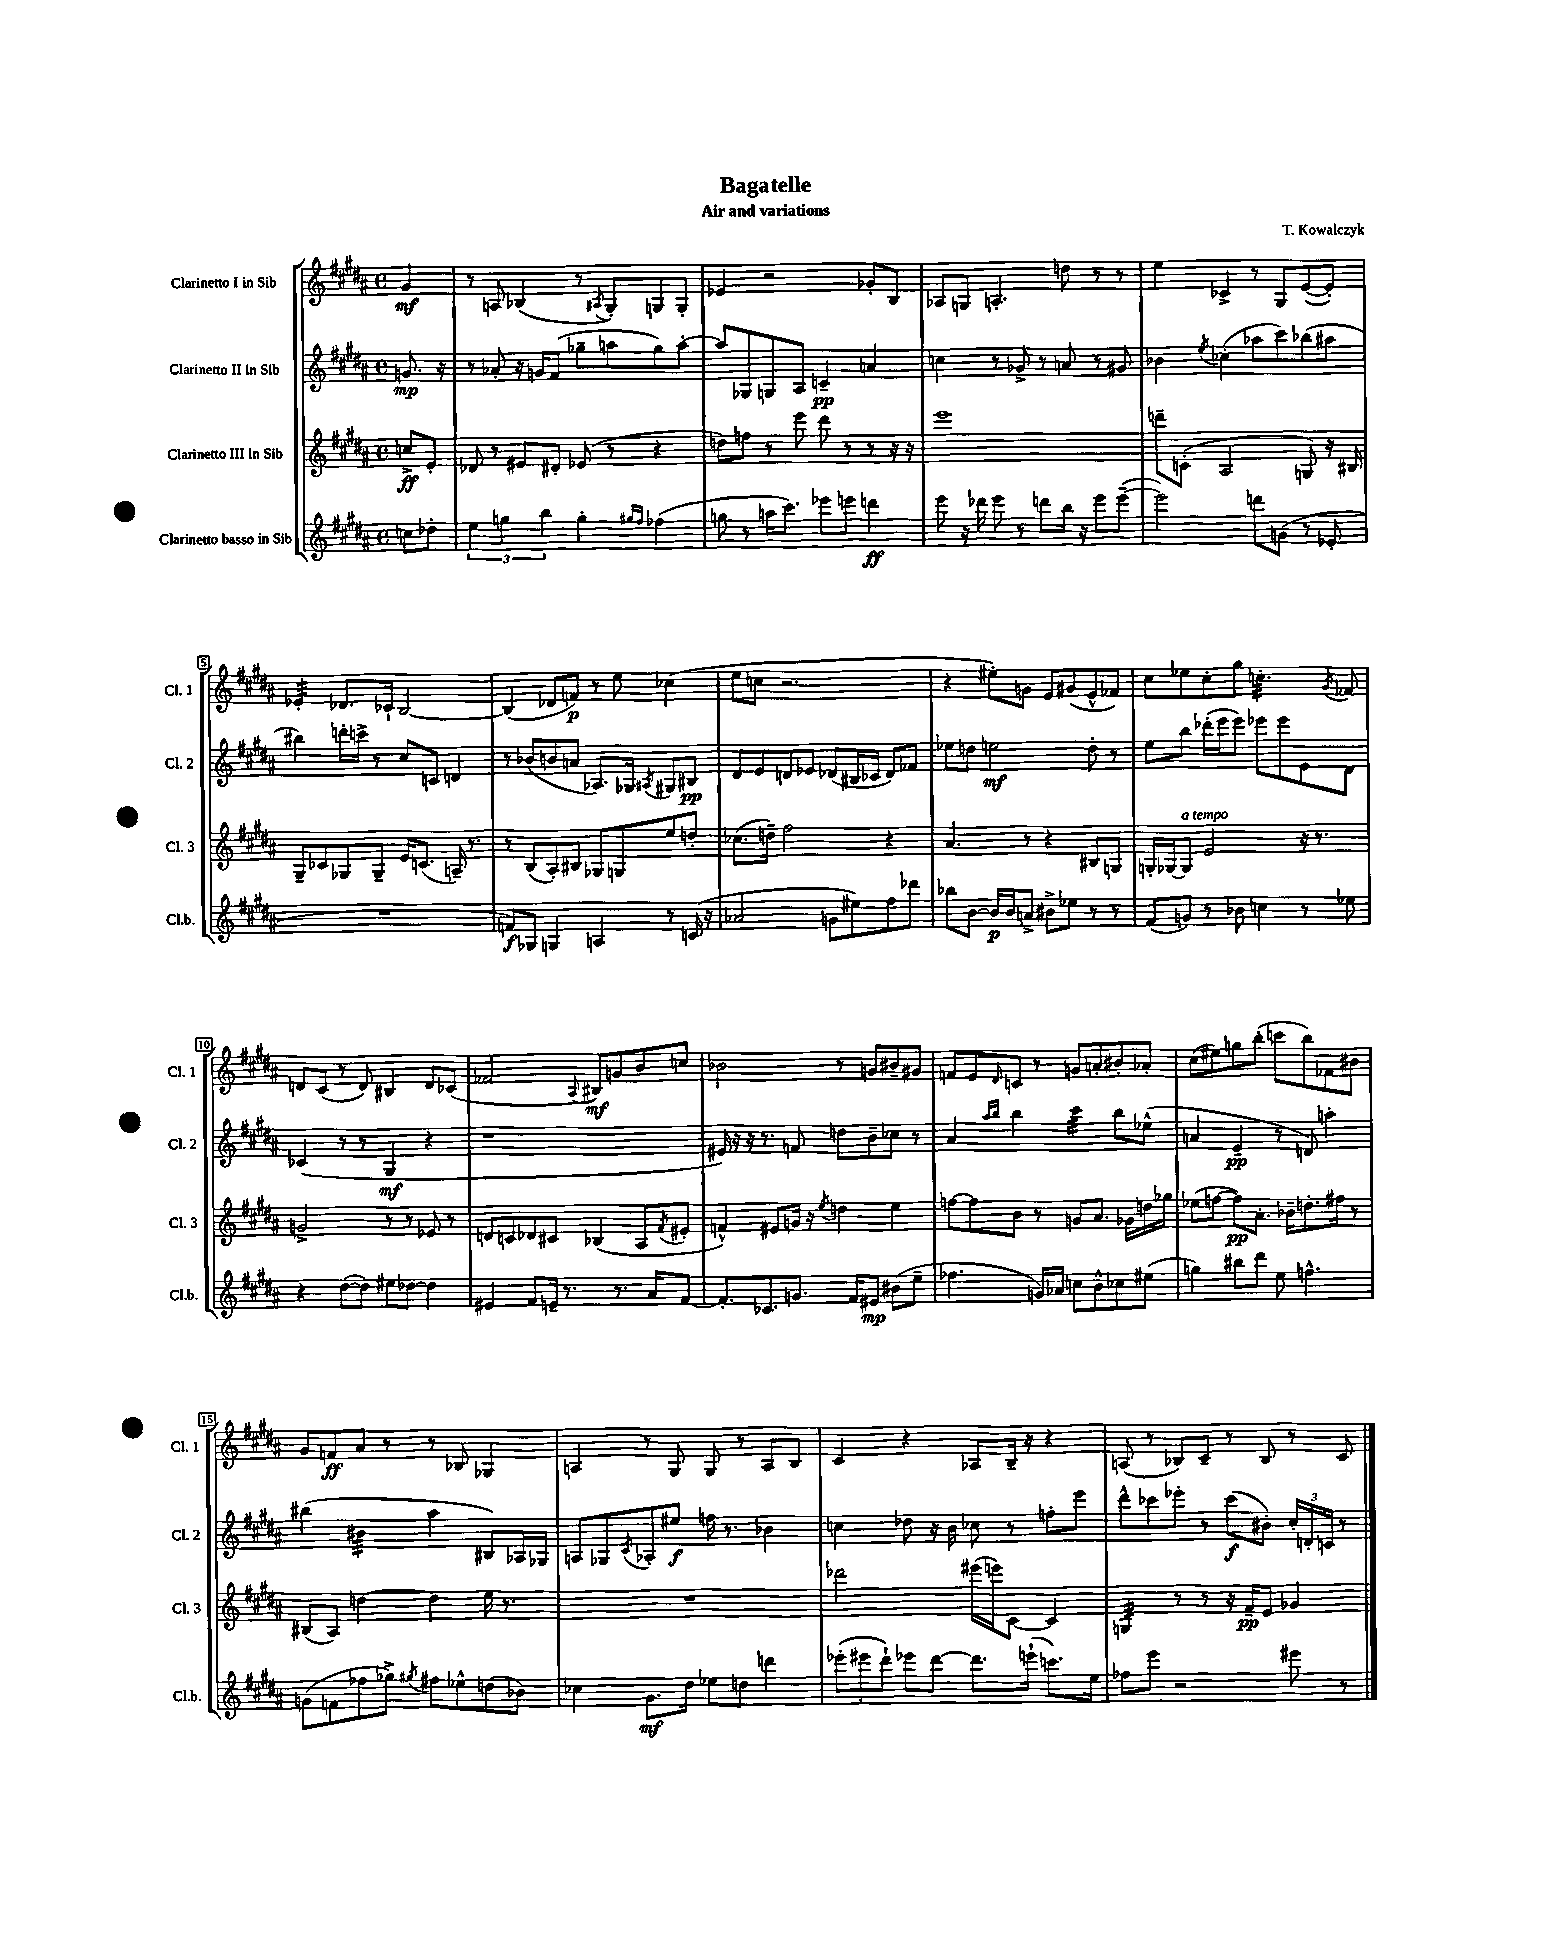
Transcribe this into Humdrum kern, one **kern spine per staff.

**kern	**kern	**kern	**kern
*staff4	*staff3	*staff2	*staff1
*clefG2	*clefG2	*clefG2	*clefG2
*k[f#c#g#d#a#]	*k[f#c#g#d#a#]	*k[f#c#g#d#a#]	*k[f#c#g#d#a#]
*M4/4	*M4/4	*M4/4	*M4/4
*met(c)	*met(c)	*met(c)	*met(c)
8cc	8cc^	8.g	4g#
8dd-'	8e'	.	.
.	.	16r	.
=	=	=	=
6ee	8d-	8r	8r
.	8r	8a-'	8A
6gg	.	.	.
.	8e#	16r	(4B-
.	.	16g	.
6bb	.	.	.
.	8d#'	(8f#	.
4gg'	(8e-	8gg-~	8r
.	.	.	8qA#
.	8r	8aa	8G#')
16qqgg#	.	.	.
16qqff#	.	.	.
(4ff-	4r	8gg-)	8G
.	.	[8aa'	8G'
=	=	=	=
8gg	8dd)	8aa]	4e-
8r	8ff	8G-	.
16aa	8r	8G	2r
8.ccc#)	.	.	.
.	8eee	8A#	.
8eee-	8ddd#	4c~	.
8eee	8r	.	.
4ddd	8r	4a	8g-'
.	16r	.	8B
.	16r	.	.
=	=	=	=
8eee	1eee	4cc	8A-
16r	.	.	8G
16ddd-	.	.	.
8eee	.	8r	4.A'
8r	.	8g-^	.
8ddd	.	8r	.
16bb	.	8a	8dd
16r	.	.	.
8eee	.	8r	8r
([8eee~	.	8g#	8r
=	=	=	=
2eee])	8ddd~	4b-	4ee
.	(8c'	.	.
.	.	8qee	.
.	2A#	(4cc-'	4c-^
8ddd	.	8aa-	8r
(8g	.	8ccc#)	8G#
8r	8G)	(8bb-	([8e
8e-'	16r	8aa#	8e'])
.	16B#	.	.
=	=	=	=
1r	8G#~	4bb#)	4e-'
.	8c-	.	.
.	8G-	16ddd'	8.d-
.	.	16ccc^	.
.	8G-~	8r	.
.	.	.	16c-`
.	16e	8cc#	[2B
.	(8.c	.	.
.	.	8c	.
.	16A~)	4d	.
.	8.r	.	.
=	=	=	=
8f)	8r	8r	(4B]
8G-	(8B	(8b-	.
4G	8A#')	8b	8d-
.	8B#	8a	8f)
4A	8G-	8.A-)	8r
.	8G	.	8ee
.	.	16G-	.
.	.	8qA#	.
8r	8ee	8G#	(4cc-
(16c	8dd'	8B#	.
16r	.	.	.
=	=	=	=
2a-	(8.cc-	8d#	8ee
.	.	8e	8cc
.	16dd~)	.	.
.	2ff#	8d	2.r
.	.	8e-	.
8g	.	(8d-	.
8ee#)	.	16B#	.
.	.	16c-	.
8ff#	4r	8d-)	.
8ddd-	.	8f-	.
=	=	=	=
8bb-	4.a#	8ee-	4r
[8b	.	8dd	.
16b]	.	2ee	8ee#')
16b	.	.	.
8a^	8r	.	8g
8b#^	4r	.	8e
8ee-	.	.	(8g#
8r	8B#	8dd'	8e^^
8r	8G	8r	8f-)
=	=	=	=
(8f#	16G'	8ee	8cc#
.	[16G-	.	.
8g)	8G-]	8bb	8ee-
8r	2e	(16ddd-'	8cc#'
.	.	16eee	.
8b-	.	8eee)	8gg#
4cc	.	8eee-	4.cc'
.	.	8eee-	.
8r	16r	8e	.
.	8.r	.	.
.	.	.	8qg#
8ee-	.	8d#	8f-
=	=	=	=
4r	2g^	(4c-	8d
.	.	.	(8c#
([8dd#	.	8r	8r
8dd#])	.	8r	8d)
8ee#	8r	4G#	4B#
[8dd-	8r	.	.
4dd-]	8e-	4r	8d
.	8r	.	(8c-
=	=	=	=
4e#	8d	1r	2f-
.	8c	.	.
8f#	8d-	.	.
16e~	8c#	.	.
8.r	.	.	.
.	.	.	8qqA#
.	(4B-	.	8B#)
8.r	.	.	8g
.	8A#	.	8b
16a#	.	.	.
.	8qf#	.	.
[8f#	8e#'	.	8cc
=	=	=	=
8.f#']	4f^^)	16e#)	2b-
.	.	16r	.
.	.	16r	.
8.c-	.	8.r	.
.	8e#	.	.
8.g	16g	8f	.
.	16r	.	.
.	8qee	.	.
.	4dd	8dd	8r
16f#	.	.	.
8e#	.	8b~	8g
(8b#	4ee	8cc-	8b#~
8ee~	.	8r	8g#
=	=	=	=
4.ff-	[8ff	4a#	8f
.	8ff]	.	8e
.	.	16qqaa#	.
.	.	16qqbb	16qqd#
.	8b	4bb	8c
16g)	8r	.	8r
16a-	.	.	.
8cc	8g	4ccc#	8g
8b^^	8.a#	.	8a'
8cc-	.	8bb	8b#'
.	16g-	.	.
(8ee#	16dd	(8ee-^^	8a-'
.	16gg-	.	.
=	=	=	=
4gg)	(8ee-	4a	(8cc#
.	[8ff	.	8ee#)
8bb#	8ff])	4e~	8gg
8ddd#	8.a#'	.	(8bb'
8ee	.	8r	8ccc
.	16b-~	.	.
4.ff^^	8.dd'	8d)	8bb)
.	.	4aa'	8f-
.	16ff#	.	.
.	8r	.	8b#
=	=	=	=
(8g	(8B#	(4bb#	8g#
8f	8A#)	.	8f
8ff-	[4dd	4b#	8a#
8gg-^)	.	.	8r
8qgg#	.	.	.
8ff#	4dd]	4aa#	8r
8ee-^^	.	.	8B-
(8dd	16ee	8B#)	4G-
.	8.r	.	.
8b-)	.	16A-	.
.	.	16G-	.
=	=	=	=
4cc-	1r	8A	4A
.	.	8G-	.
.	.	8qc#	.
8.g#	.	8A-'	8r
.	.	8ee#	8G#
16dd#	.	.	.
8ee-	.	16ff	8G#
.	.	8.r	.
8dd	.	.	8r
4ddd	.	4b-	8A
.	.	.	8B
=	=	=	=
(12eee-'	2ddd-	4cc	4c#
12eee#	.	.	.
12ddd#`)	.	.	.
8eee-	.	8dd-	4r
[8ddd#	.	16r	.
.	.	16b	.
8.ddd#]	(16eee#	8cc-	8A-
.	16eee)	.	.
.	[8c#	8r	16B~
(16eee`	.	.	16r
8.ccc)	4c#]	8ff'	4r
.	.	8eee	.
16ee	.	.	.
=	=	=	=
8ff-	4G	8ddd#^^	(8A
8eee	.	8ccc-	8r
2r	8r	8eee-'	8B-)
.	8r	8r	8c#~
.	16r	(8ccc-	8r
.	16f#~	.	.
.	8e	8b#')	8B-
8eee#	4g-	24cc#'	8r
.	.	24d'	.
.	.	24c	.
8r	.	8r	8c#
==	==	==	==
*-	*-	*-	*-
